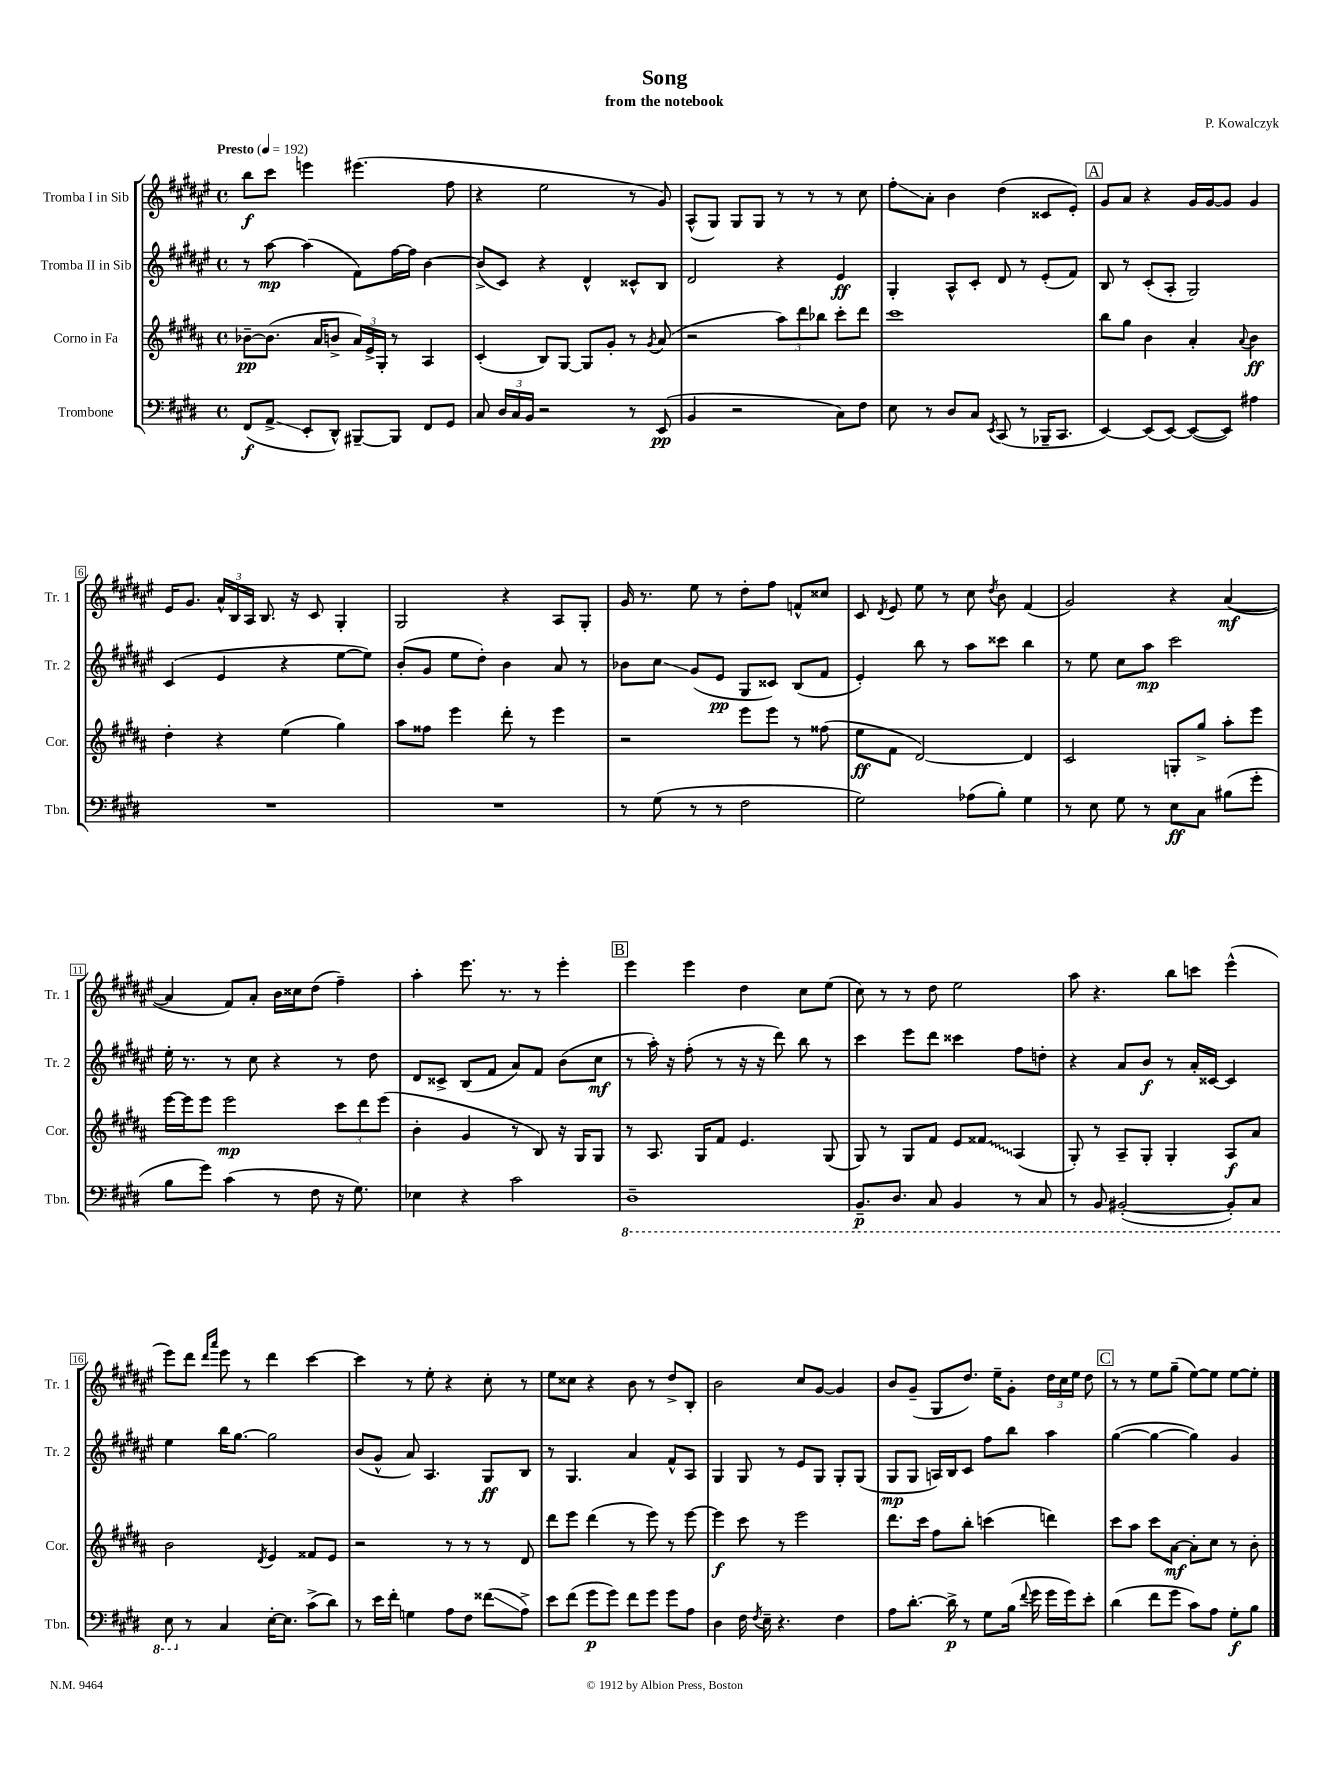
\header { title = "Song" composer = "P. Kowalczyk" subtitle = "from the notebook" }
<<
\new StaffGroup <<
\new Staff = "s0" \with { instrumentName = "Tromba I in Sib" shortInstrumentName = "Tr. 1" } {
    \clef treble \key fis \major \defaultTimeSignature \time 4/4 \tempo "Presto" 4 = 192
    \autoBeamOff b''8[\f cis'''8] e'''4 eis'''4.( fis''8 |
    r4 eis''2 r8 gis'8) |
    ais8[-^( gis8]) gis8[ gis8] r8 r8 r8 cis''8 |
    fis''8[-.\glissando ais'8]-. b'4 dis''4( cisis'8[ eis'8]-.) |
    \mark \markup { \box "A" } gis'8[ ais'8] r4 gis'16[ gis'16~ gis'8] gis'4 |
    eis'16[ gis'8.] \tuplet 3/2 { ais'16[-^ b16 ais16] } b8. r16 cis'8 gis4-. |
    gis2 r4 ais8[ gis8]-. |
    gis'16 r8. eis''8 r8 dis''8[-. fis''8] f'8[-^ cisis''8] |
    cis'8 \acciaccatura { dis'8 } eis'8 eis''8 r8 cis''8 \acciaccatura { dis''8 } b'8 fis'4( |
    gis'2) r4 ais'4~\mf( |
    ais'4 fis'8[) ais'8]-. b'16[ cisis''16 dis''8]( fis''4--) |
    ais''4-. eis'''8. r8. r8 eis'''4-. |
    \mark \markup { \box "B" } eis'''4 eis'''4 dis''4 cis''8[ eis''8]( |
    cis''8) r8 r8 dis''8 eis''2 |
    ais''8 r4. b''8[ c'''8] eis'''4-^( |
    eis'''8[) dis'''8] \grace { dis'''16[ ais'''16] } eis'''8 r8 dis'''4 cis'''4~ |
    cis'''4 r8 eis''8-. r4 cis''8-. r8 |
    eis''8[ cisis''8] r4 b'8 r8 dis''8[-> b8]-. |
    b'2 cis''8[ gis'8]~ gis'4 |
    b'8[ gis'8]--( gis8[ dis''8.]) eis''16[-- gis'8]-. \tuplet 3/2 { dis''16[ cis''16 eis''16] } dis''8 |
    \mark \markup { \box "C" } r8 r8 eis''8[ gis''8]--( eis''8[~) eis''8] eis''8[~ eis''8]-. \bar "|." |
}
\new Staff = "s1" \with { instrumentName = "Tromba II in Sib" shortInstrumentName = "Tr. 2" } {
    \clef treble \key fis \major \defaultTimeSignature \time 4/4
    \autoBeamOff r8 ais''8~\mp ais''4( fis'8[) fis''16~ fis''16] b'4~ |
    b'8[->( cis'8]) r4 dis'4-^ cisis'8[-^ b8] |
    dis'2 r4 eis'4\ff |
    gis4-. ais8[-^ cis'8]-. dis'8 r8 eis'8[-.( fis'8]) |
    \mark \markup { \box "A" } b8 r8 cis'8[-.( ais8]-. gis2) |
    cis'4( eis'4 r4 eis''8[~ eis''8]) |
    b'8[-.( gis'8] eis''8[ dis''8]-.) b'4 ais'8 r8 |
    bes'8[ cis''8]\glissando gis'8[( eis'8]\pp gis8[ cisis'8]) b8[( fis'8] |
    eis'4-.) b''8 r8 ais''8[ cisis'''8] b''4 |
    r8 eis''8 cis''8[ ais''8]\mp cis'''2 |
    eis''16-. r8. r8 cis''8 r4 r8 dis''8 |
    dis'8[ cisis'8]-> b8[( fis'8] ais'8[) fis'8] b'8[( cis''8]\mf |
    \mark \markup { \box "B" } r8 ais''16-.) r16 fis''8-.( r8 r16 r16 dis'''8) b''8 r8 |
    cis'''4 eis'''8[ dis'''8] cisis'''4 fis''8[ d''8]-. |
    r4 ais'8[ b'8]\f r8 ais'16[-. cisis'16]~ cisis'4 |
    eis''4 b''16[ gis''8.]~ gis''2 |
    b'8[( gis'8]-^ ais'8) ais4. gis8[\ff b8] |
    r8 gis4. ais'4 fis'8[-^ ais8] |
    gis4 gis8 r8 eis'8[ gis8] gis8[-. gis8]( |
    gis8[\mp gis8] a16[) b16 cis'8] fis''8[ b''8] ais''4 |
    \mark \markup { \box "C" } gis''4~( gis''4~ gis''4) gis'4 \bar "|." |
}
\new Staff = "s2" \with { instrumentName = "Corno in Fa" shortInstrumentName = "Cor." } {
    \clef treble \key b \major \defaultTimeSignature \time 4/4
    \autoBeamOff bes'8[~--\pp bes'8.]( ais'16[ b'8]-> \tuplet 3/2 { ais'16[) e'16-> gis16]-. } r8 ais4 |
    cis'4-.( b8[) gis8]~ gis8[ gis'8]-. r8 \acciaccatura { gis'8 } ais'8( |
    r2 \tuplet 3/2 { ais''8[) dis'''8 bes''8] } cis'''8[-. dis'''8] |
    cis'''1 |
    \mark \markup { \box "A" } b''8[ gis''8] b'4 ais'4-. \appoggiatura { ais'8 } b'4\ff |
    dis''4-. r4 e''4( gis''4) |
    ais''8[ fisis''8] e'''4 dis'''8-. r8 e'''4 |
    r2 e'''8[ e'''8] r8 fisis''8( |
    e''8[\ff fis'8] dis'2~) dis'4 |
    cis'2 g8[-. gis''8]-> ais''8[-. e'''8] |
    e'''16[~ e'''16 e'''8] e'''2\mp \tuplet 3/2 { cis'''8[ dis'''8 e'''8]( } |
    b'4-. gis'4 r8 b8) r16 gis16[ gis8] |
    \mark \markup { \box "B" } r8 ais8. gis16[ fis'8] e'4. gis8( |
    gis8) r8 gis8[ fis'8] e'8[ \once \override Glissando.style = #'zigzag fisis'8]\glissando ais4( |
    gis8-.) r8 ais8[-- gis8]-. gis4-. ais8[\f ais'8] |
    b'2 \acciaccatura { dis'8 } e'4 fisis'8[ e'8] |
    r2 r8 r8 r8 dis'8 |
    dis'''8[ e'''8] dis'''4( r8 e'''8) r8 e'''8~ |
    e'''4\f cis'''8 r8 e'''2 |
    dis'''8.[ cis'''16] fis''8[ b''8]-. c'''4( d'''4) |
    \mark \markup { \box "C" } cis'''8[ ais''8] cis'''8[ ais'8]~\mf ais'8[-. cis''8] r8 b'8-. \bar "|." |
}
\new Staff = "s3" \with { instrumentName = "Trombone" shortInstrumentName = "Tbn." } {
    \clef bass \key e \major \defaultTimeSignature \time 4/4
    \autoBeamOff fis,8[\f( a,8]->\glissando e,8[-. dis,8]-^) bis,,8[~-- bis,,8] fis,8[ gis,8] |
    cis8 \tuplet 3/2 { dis16[ cis16 b,16] } r2 r8 e,8\pp( |
    b,4 r2 cis8[) fis8] |
    e8 r8 dis8[ cis8] \acciaccatura { e,8 } cis,8( r8 bes,,16[-- cis,8.] |
    \mark \markup { \box "A" } e,4~) e,8[( e,8]~) e,8[~( e,8]) ais4 |
    R1 |
    R1 |
    r8 gis8( r8 r8 fis2 |
    gis2) aes8[( b8]-.) gis4 |
    r8 e8 gis8 r8 e8[\ff cis8] bis8[( gis'8]-. |
    b8[ gis'8]) cis'4( r8 fis8 r16 gis8.) |
    ees4 r4 cis'2 |
    \mark \markup { \box "B" } \ottava #-1 dis,1-- |
    b,,8.[--\p dis,8.] cis,8 b,,4 r8 cis,8 |
    r8 b,,8 bis,,2~-.( bis,,8[-.) cis,8] |
    e,8 \ottava #0 r8 cis4 e16[~-. e8.] cis'8[->( dis'8]) |
    r8 e'16[ fis'16]-. g4 a8[ fis8] fisis'8[\glissando( a8]->) |
    e'8[ fis'8]( gis'8[\p gis'8]) fis'8[ gis'8] gis'8[ a8] |
    dis4 fis16 \acciaccatura { fis8 } e16-- r4. fis4 |
    a8[ dis'8.]~-. dis'16->\p r8 gis8[ b16]( \appoggiatura { fis'8 } gis'16 gis'16[ gis'16) e'8]-. |
    \mark \markup { \box "C" } dis'4( fis'8[ gis'8] cis'8[) a8] gis8[-.\f b8] \bar "|." |
}
>>
>>
\layout { \context { \Score \override BarNumber.stencil = #(make-stencil-boxer 0.1 0.3 ly:text-interface::print) } }
